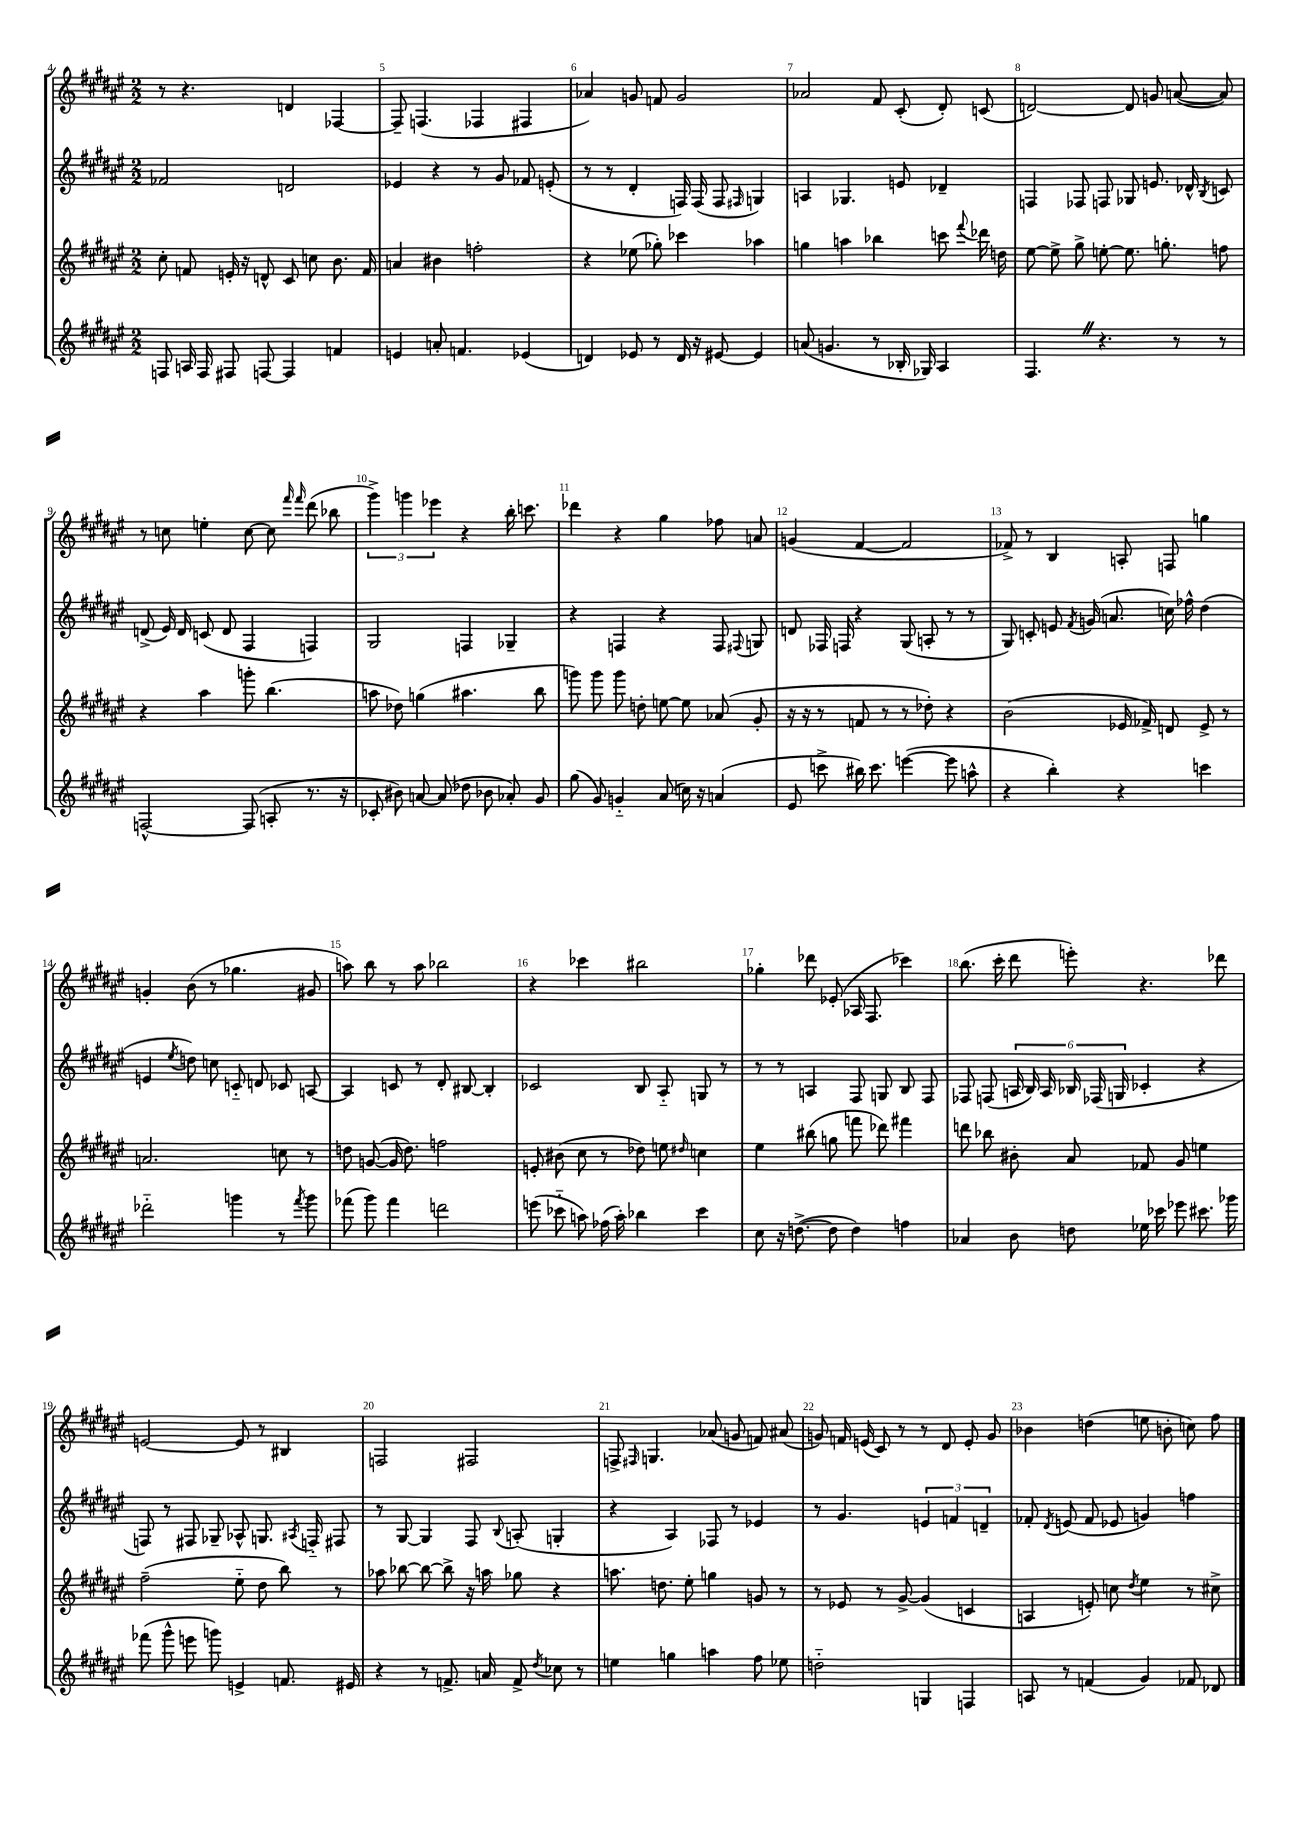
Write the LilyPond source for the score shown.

<<
\new StaffGroup <<
\new Staff = "s0" {
    \clef treble \key fis \major \numericTimeSignature \time 2/2
    \autoBeamOff r8 r4. d'4 fes4~ |
    fes8-- f4.( fes4 fis4 |
    aes'4) g'8 f'8 g'2 |
    aes'2 fis'8 cis'8-.( dis'8-.) c'8( |
    d'2~) d'8 g'8 a'8~( a'8) |
    r8 c''8 e''4-. c''8~ c''8 \grace { fis'''16 fis'''16 } dis'''8( bes''8 |
    \tuplet 3/2 { gis'''4->) g'''4 ees'''4 } r4 b''16-. c'''8. |
    des'''4 r4 gis''4 fes''8 a'8 |
    g'4( fis'4~ fis'2 |
    fes'8->) r8 b4 a8-. f8 g''4 |
    g'4-. b'8( r8 ges''4. gis'8 |
    a''8) b''8 r8 a''8 bes''2 |
    r4 ces'''4 bis''2 |
    ges''4-. des'''8 ees'8-.( aes16 fis8. ces'''4) |
    b''8.( cis'''16-. dis'''8 e'''8-.) r4. des'''8 |
    e'2~ e'8 r8 bis4 |
    f2 fis2 |
    f8-> \grace { fis16 } g4. aes'8( g'8 f'8) ais'8( |
    g'8) f'16 e'16( cis'8) r8 r8 dis'8 e'8-. g'8 |
    bes'4 d''4( e''8 b'8-. c''8) fis''8 \bar "|." |
}
\new Staff = "s1" {
    \clef treble \key fis \major \numericTimeSignature \time 2/2
    \autoBeamOff fes'2 d'2 |
    ees'4 r4 r8 gis'8 fes'8 e'8-.( |
    r8 r8 dis'4-. f16) f16( f8 \grace { fis16 } g4) |
    a4 ges4. e'8 des'4-- |
    f4 fes8 f8 ges8 e'8. des'16-^ \acciaccatura { b8 } c'8 |
    d'8->( eis'16) d'16 c'8( d'8 fis4 f4) |
    gis2 f4 ges4-- |
    r4 f4 r4 f8 \appoggiatura { fis8 } g8 |
    d'8 fes16 f16 r4 gis8( a8-. r8 r8 |
    gis8) c'8-. e'8 \acciaccatura { fis'8 } g'16( a'8. c''16) fes''16-^ dis''4( |
    e'4 \acciaccatura { eis''8 } d''8) c''8 c'8-_ d'8 ces'8 a8~ |
    a4 c'8 r8 dis'8-. bis8~ bis4-. |
    ces'2 b8 ais8-_ g8 r8 |
    r8 r8 a4 fis8 g8 b8 fis8 |
    fes8 f8( \tuplet 6/4 { a16 b16) a16 bes16 fes16( g16 } ces'4-. r4 |
    f8) r8 fis8 ges8-- aes8-^ g8. \acciaccatura { ais8 } f16-_ fis8 |
    r8 gis8~ gis4 fis8 \appoggiatura { b8 } a8-.( g4-. |
    r4 ais4) fes8 r8 ees'4 |
    r8 gis'4. \tuplet 3/2 { e'4 f'4 d'4-- } |
    fes'8-. \acciaccatura { dis'8 } e'8( fes'8 ees'8 g'4) f''4 \bar "|." |
}
\new Staff = "s2" {
    \clef treble \key fis \major \numericTimeSignature \time 2/2
    \autoBeamOff cis''8-. f'8 e'16-. r16 d'8-^ cis'8 c''8 b'8. f'16 |
    a'4 bis'4 f''2-. |
    r4 ees''8( ges''8-.) ces'''4 aes''4 |
    g''4 a''4 bes''4 c'''8 \appoggiatura { fis'''8 } des'''16 d''16 |
    eis''8~ eis''8-> gis''8-> e''8~-. e''8. g''8.-. f''8 |
    r4 ais''4 g'''8-. b''4.( |
    a''8 des''8) g''4( ais''4. b''8 |
    g'''8) g'''8 g'''8 d''8-. e''8~ e''8 aes'8( gis'8-. |
    r16 r16 r8 f'8 r8 r8 des''8-.) r4 |
    b'2( ees'16 fes'16->) d'8 ees'8-> r8 |
    a'2. c''8 r8 |
    d''8 g'8~( g'16 d''8.) f''2 |
    e'8-. bis'8( cis''8 r8 des''8) e''8 \grace { dis''16 } c''4 |
    eis''4 bis''8( g''8 f'''8 des'''8) fis'''4 |
    d'''8 bes''8 bis'8-. ais'8 fes'8 gis'8 e''4 |
    fis''2--( eis''8-_ dis''8 b''8) r8 |
    aes''8 bes''8~ bes''8~ bes''8-> r16 a''16 ges''8 r4 |
    a''8. d''8. eis''8-. g''4 g'8 r8 |
    r8 ees'8 r8 gis'8~-> gis'4( c'4 |
    a4 e'8-.) c''8 \acciaccatura { dis''8 } eis''4 r8 cis''8-> \bar "|." |
}
\new Staff = "s3" {
    \clef treble \key fis \major \numericTimeSignature \time 2/2
    \autoBeamOff f8 a16 f16 fis8 f8~ f4 f'4 |
    e'4 a'8-. f'4. ees'4( |
    d'4) ees'8 r8 d'16 r16 eis'8~ eis'4 |
    a'8( g'4. r8 bes16-. ges16) ais4 |
    fis4. \once \override BreathingSign.text = \markup { \musicglyph "scripts.caesura.straight" } \breathe r4. r8 r8 |
    f2~-^ f8( a8-. r8. r16 |
    ces'8-. bis'8) a'8~ a'8( des''8 bes'8 aes'8-.) gis'8 |
    gis''8( gis'8) g'4-_ ais'8( c''16) r16 a'4( |
    eis'8 c'''8-> bis''16) c'''8. e'''4~( e'''8 a''8-^ |
    r4 b''4-.) r4 c'''4 |
    des'''2-_ g'''4 r8 \acciaccatura { fis'''8 } g'''8 |
    fes'''8( gis'''8) fes'''4 d'''2 |
    e'''8( ces'''8-_ a''8) fes''16( a''16-.) bes''4 ces'''4 |
    cis''8 r16 d''8.~->( d''8 d''4) f''4 |
    aes'4 b'8 d''8 ees''16 ces'''16 ees'''8 cis'''8. ges'''16 |
    fes'''8( gis'''8-^ e'''8 g'''8) e'4-> f'8. eis'16 |
    r4 r8 f'8.-> a'16 f'8-> \acciaccatura { dis''8 } ces''8 r8 |
    e''4 g''4 a''4 fis''8 ees''8 |
    d''2-_ g4 f4 |
    a8 r8 f'4( gis'4) fes'8 des'8 \bar "|." |
}
>>
>>
\layout { \context { \Score currentBarNumber = #4 \override BarNumber.break-visibility = ##(#f #t #t) barNumberVisibility = #all-bar-numbers-visible } }
